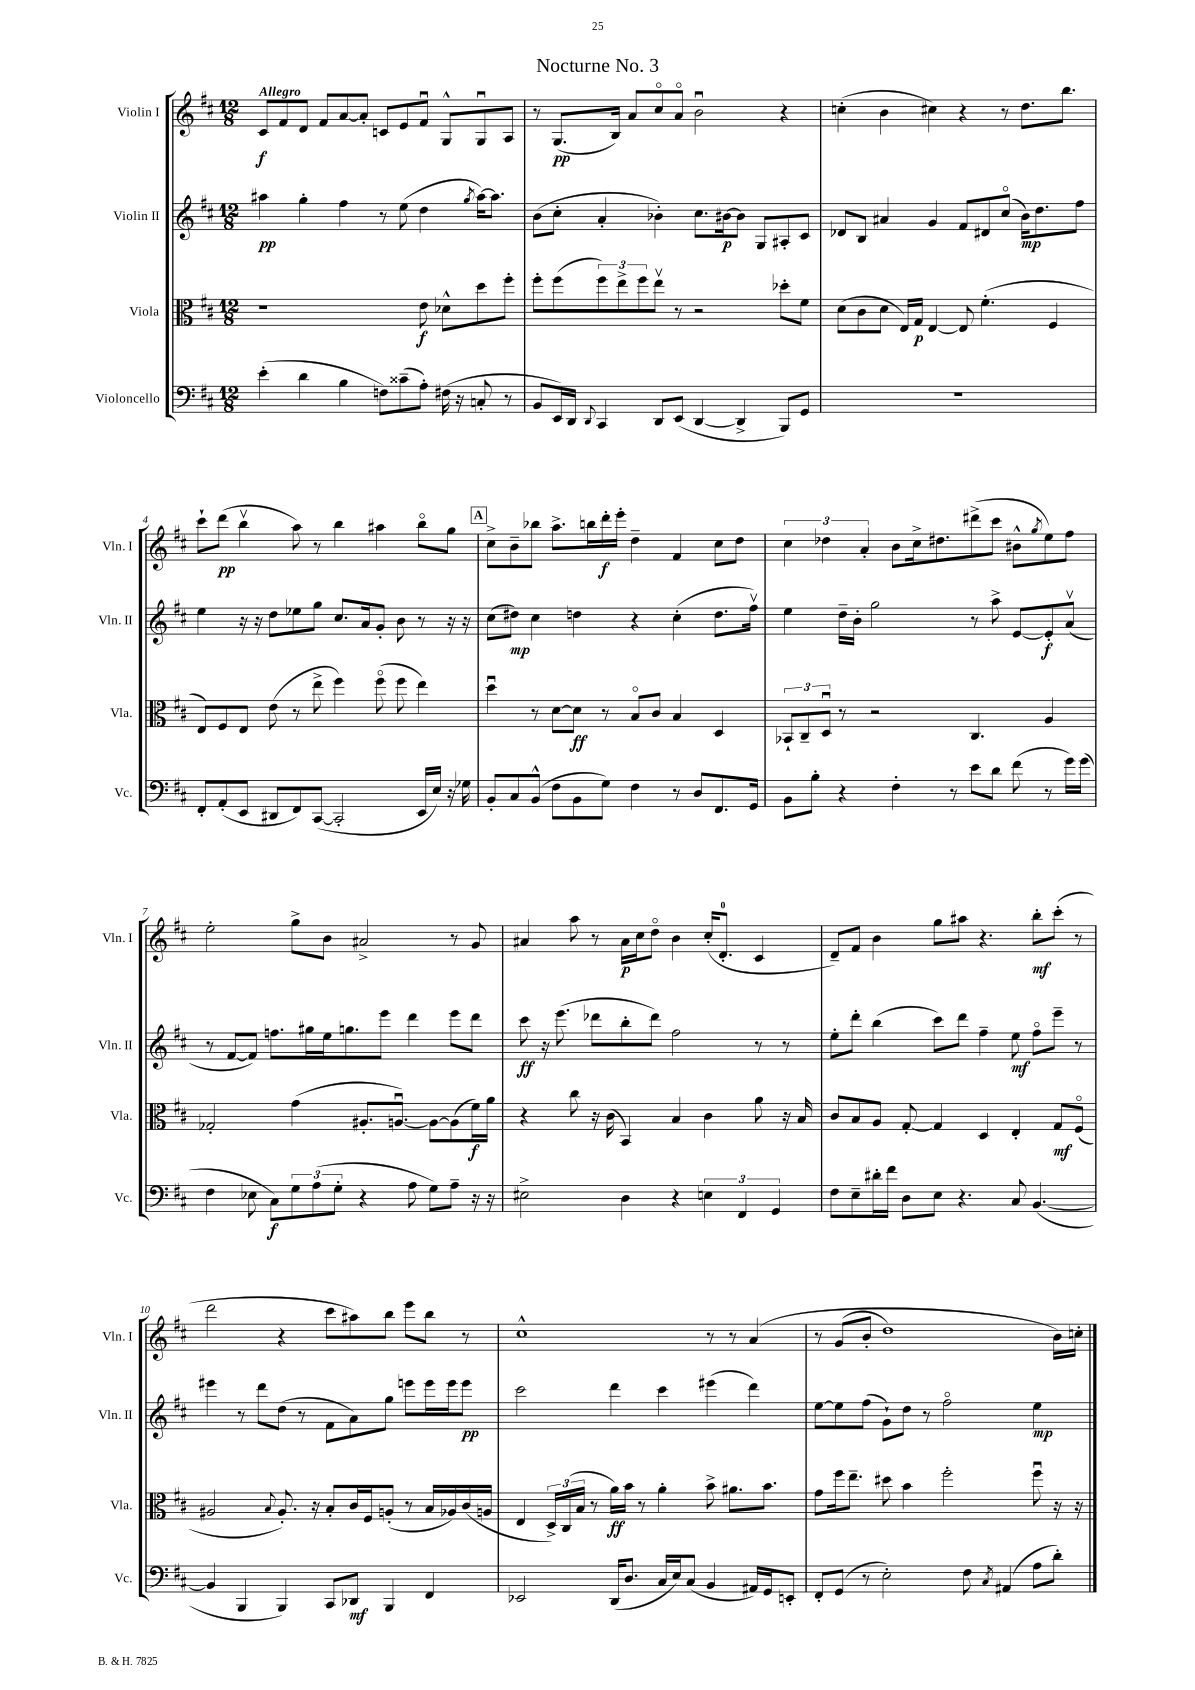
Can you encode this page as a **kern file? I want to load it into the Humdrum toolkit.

**kern	**kern	**kern	**kern
*staff4	*staff3	*staff2	*staff1
*clefF4	*clefC3	*clefG2	*clefG2
*k[f#c#]	*k[f#c#]	*k[f#c#]	*k[f#c#]
*M12/8	*M12/8	*M12/8	*M12/8
(4e'\	1r	4aa#\	8c#/L
.	.	.	8f#/
4d\	.	4gg'\	8d/J
.	.	.	8f#/L
4B\	.	4ff#\	[8a/
.	.	.	8a'/]J
8F\L)	.	8r	8c/L
(8c##~\	.	(8ee\	8e/
8A'\J)	8e\	4dd\	8f#u/J
(16F#\	8d-^^\L	.	8G^^/L
16r	.	.	.
.	.	8qgg/	.
8C'/	8dd\	[16aa#\LK)	8Gu/
.	.	8.aa#\]J	.
8r	8ff#'\J	.	8A/J
=	=	=	=
8BB/L	8ff#'\L	(8b\L	8r
16EE/L)	(8ff#\	8cc#'\J	(8.G/L
16DD/JJ	.	.	.
8qqDD/	.	.	.
4CC#/	12ff#\)	4a'/	.
.	.	.	16B/Jk)
.	12ee^\	.	.
.	.	.	8a/L
.	12ff#\	.	.
8DD/L	8eev\J	4b-'\)	8cc#o/
(8EE/J	8r	.	8ao/J
[4DD/	2r	8.cc#\L	2bu\
.	.	[16b#\k	.
4DD^/]	.	8b#\]J	.
.	.	8G/L	.
8BBB/L)	8dd-'\L	8A#'/	4r
8GG/J	8f#\J	8c#/J	.
=	=	=	=
1.r	(8d\L	8d-/L	(4cc'\
.	8c#\	8B/J	.
.	8d\J	4a#/	4b\
.	16E/LL)	.	.
.	16G/JJ	.	.
.	[4E/	4g/	4cc#\)
.	8E/]	8f#/L	4r
.	(4.f#'\	8d#/	.
.	.	(8cc#o/J	8r
.	.	16b\LK)	8.dd\L
.	.	8.dd\	.
.	4F#/	.	.
.	.	.	8.bb\J
.	.	8ff#\J	.
=	=	=	=
8FF#'/L	8E/L)	4ee\	8ccc#`\L
(8AA'/	8F#/	.	(8ddd\J
8EE/J	8E/J	16r	4bbv\
.	.	16r	.
8DD#/L	(8e\	8dd\L	.
8FF#/)	8r	8ee-\	8aa\)
([8CC#/J	8ee^\	8gg\J	8r
2CC#'/]	4ff#\)	8.cc#/L	4bb\
.	.	16a/k	.
.	(8ff#o\	8g'/J	4aa#\
.	8ff#\	8b\	.
16EE/LL	4ee\)	8r	8bbo\L
16E/JJ)	.	.	.
16r	.	16r	8gg\J
16G-\	.	16r	.
=	=	=	=
8BB'/L	4ddu\	(8cc#\L	8cc#^\L
8C#/	.	8dd#\J)	8b~\
(8BB^^/J	8r	4cc#\	8bb-\J
8F#\L	[8d\L	.	8.aa^\L
8BB\	8d\]J	4dd\	.
.	.	.	16bb\L
8G\J)	8r	.	16ddd'\
.	.	.	16eee'\JJ
4F#\	8Bo/L	4r	4dd~\
.	8c#/J	.	.
8r	4B/	(4cc#'\	4f#/
8D/L	.	.	.
8.FF#/	4D/	8.dd\L	8cc#\L
.	.	.	8dd\J
16GG/Jk	.	16ff#v\Jk)	.
=	=	=	=
8BB\L	12BB-`/L	4ee\	6cc#\
.	12C#~/	.	.
8B'\J	.	.	.
.	12Du/J	.	6dd-\
4r	8r	16dd~\LL	.
.	.	16b'\JJ	.
.	.	.	6a'/
.	2r	2gg\	.
4F#'\	.	.	8b\L
.	.	.	16cc#^\k
.	.	.	8.dd#\
8r	.	.	.
8e\L	4.C#/	8r	(8ddd#^\
8d\J	.	8aa^\	8ccc#\J
(8f#\	.	[8e/L	8b#^^\L
.	.	.	8qgg/
8r	4A/	8e'/]	8ee\)
16g\LL)	.	(8av/J	8ff#\J
(16g\JJ	.	.	.
=	=	=	=
4F#\	2G-'/	8r	2ee'\
.	.	[8f#/L	.
8E-\	.	8f#/]J)	.
8C#\L)	.	8.ff\L	.
12G\	(4g\	.	8gg^\L
.	.	16gg#\L	.
(12A\	.	.	.
.	.	16ee\J	8b\J
12G'\J	.	.	.
.	.	8.gg\	.
4r	8.A#'/L	.	2a#^/
.	.	8eee\J	.
.	[8.Au/J)	.	.
8A\	.	4ddd\	.
8G\L)	8A\_L	.	.
8A~\J	(8A\]	8eee\L	8r
16r	16f#\L)	8ddd\J	8g/
16r	16a\JJ	.	.
=	=	=	=
2E#^\	4r	8ccc#\	4a#/
.	.	16r	.
.	.	(8.eee\	.
.	8cc#\	.	8aa\
.	16r	8ddd-\L	8r
.	(16c#\	.	.
4D\	4BB/)	8bb'\	16a#\LL
.	.	.	16cc#\J
.	.	8ddd-\J)	8ddo\J
4r	4B/	2ff#\	4b\
6E\	4c#\	.	(16cc#'/LK
.	.	.	8.d'/J
6FF#/	.	.	.
.	8a\	8r	4c#/
6GG/	.	.	.
.	16r	8r	.
.	16B/	.	.
=	=	=	=
8F#\L	8c#/L	8ee'\L	8d~/L)
8E~\	8B/	8ddd'\J	8f#/J
16d#'\L	8A/J	(4bb\	4b\
16f#\JJ	.	.	.
8D\L	[8G'/	.	.
8E\J	4G/]	8ccc#\L)	8gg\L
4.r	.	8ddd\J	8aa#\J
.	4D/	4ff#~\	4.r
8C#/	4E'/	8ee\	.
([4.BB/	.	8ff#o\L	8bb'\L
.	8G/L	8eee~\J	(8ccc#'\J
.	(8F#o/J	8r	8r
=	=	=	=
4BB/]	2A#/	4eee#\	2ddd\
4BBB/	.	8r	.
.	.	8ddd\L	.
.	8qqB/	.	.
4BBB/)	8.A#'/)	(8dd\J	4r
.	.	8r	.
.	16r	.	.
8CC#/L	8B'/L	8f#\L	8ccc#\L
8DD-/J	16c#/L	8a\)	8aa#\)
.	16F#/J	.	.
4BBB/	(8A'/J	8gg\J	8bb\J
.	8r	8eee\L	8eee\L
4FF#/	16B/LL	16eee\L	8bb\J
.	16A-/)	16eee\J	.
.	(16c#/	8eee\J	8r
.	16A/JJ	.	.
=	=	=	=
2EE-/	4E/	2ccc#\	1cc#^^
.	24D^/LL)	.	.
.	(24C#/	.	.
.	24B/JJ	.	.
.	8r	.	.
(16DD/LK	16a\LL)	4ddd\	.
8.D/J	16b\JJ	.	.
.	8r	.	.
16C#/LL	4a'\	4ccc#\	.
16E/J)	.	.	.
(8C#/J	.	.	.
4BB/	8b^\	(4eee#\	8r
.	8.a#\L	.	8r
16AA#/LL)	.	4ddd\)	&(4a/
16GG/J	8.b\J	.	.
8EE'/J	.	.	.
=	=	=	=
8FF#'/L	8g\L	[8ee\L	8r
(8GG/J	16ff#\k	8ee\]	(8g/L
.	8.ee~\J	.	.
8r	.	(8ff#\J	8b'/J
2E'\)	8dd#\	8g`\L)	1dd)
.	4b\	8dd\J	.
.	.	8r	.
.	2ff#'\	2ff#o\	.
8F#\	.	.	.
8qC#/	.	.	.
(4AA#/	.	.	.
8A\L	8ff#u\	4ee\	.
8d'\J)	16r	.	16b\LL&)
.	16r	.	16cc'\JJ
==	==	==	==
*-	*-	*-	*-
